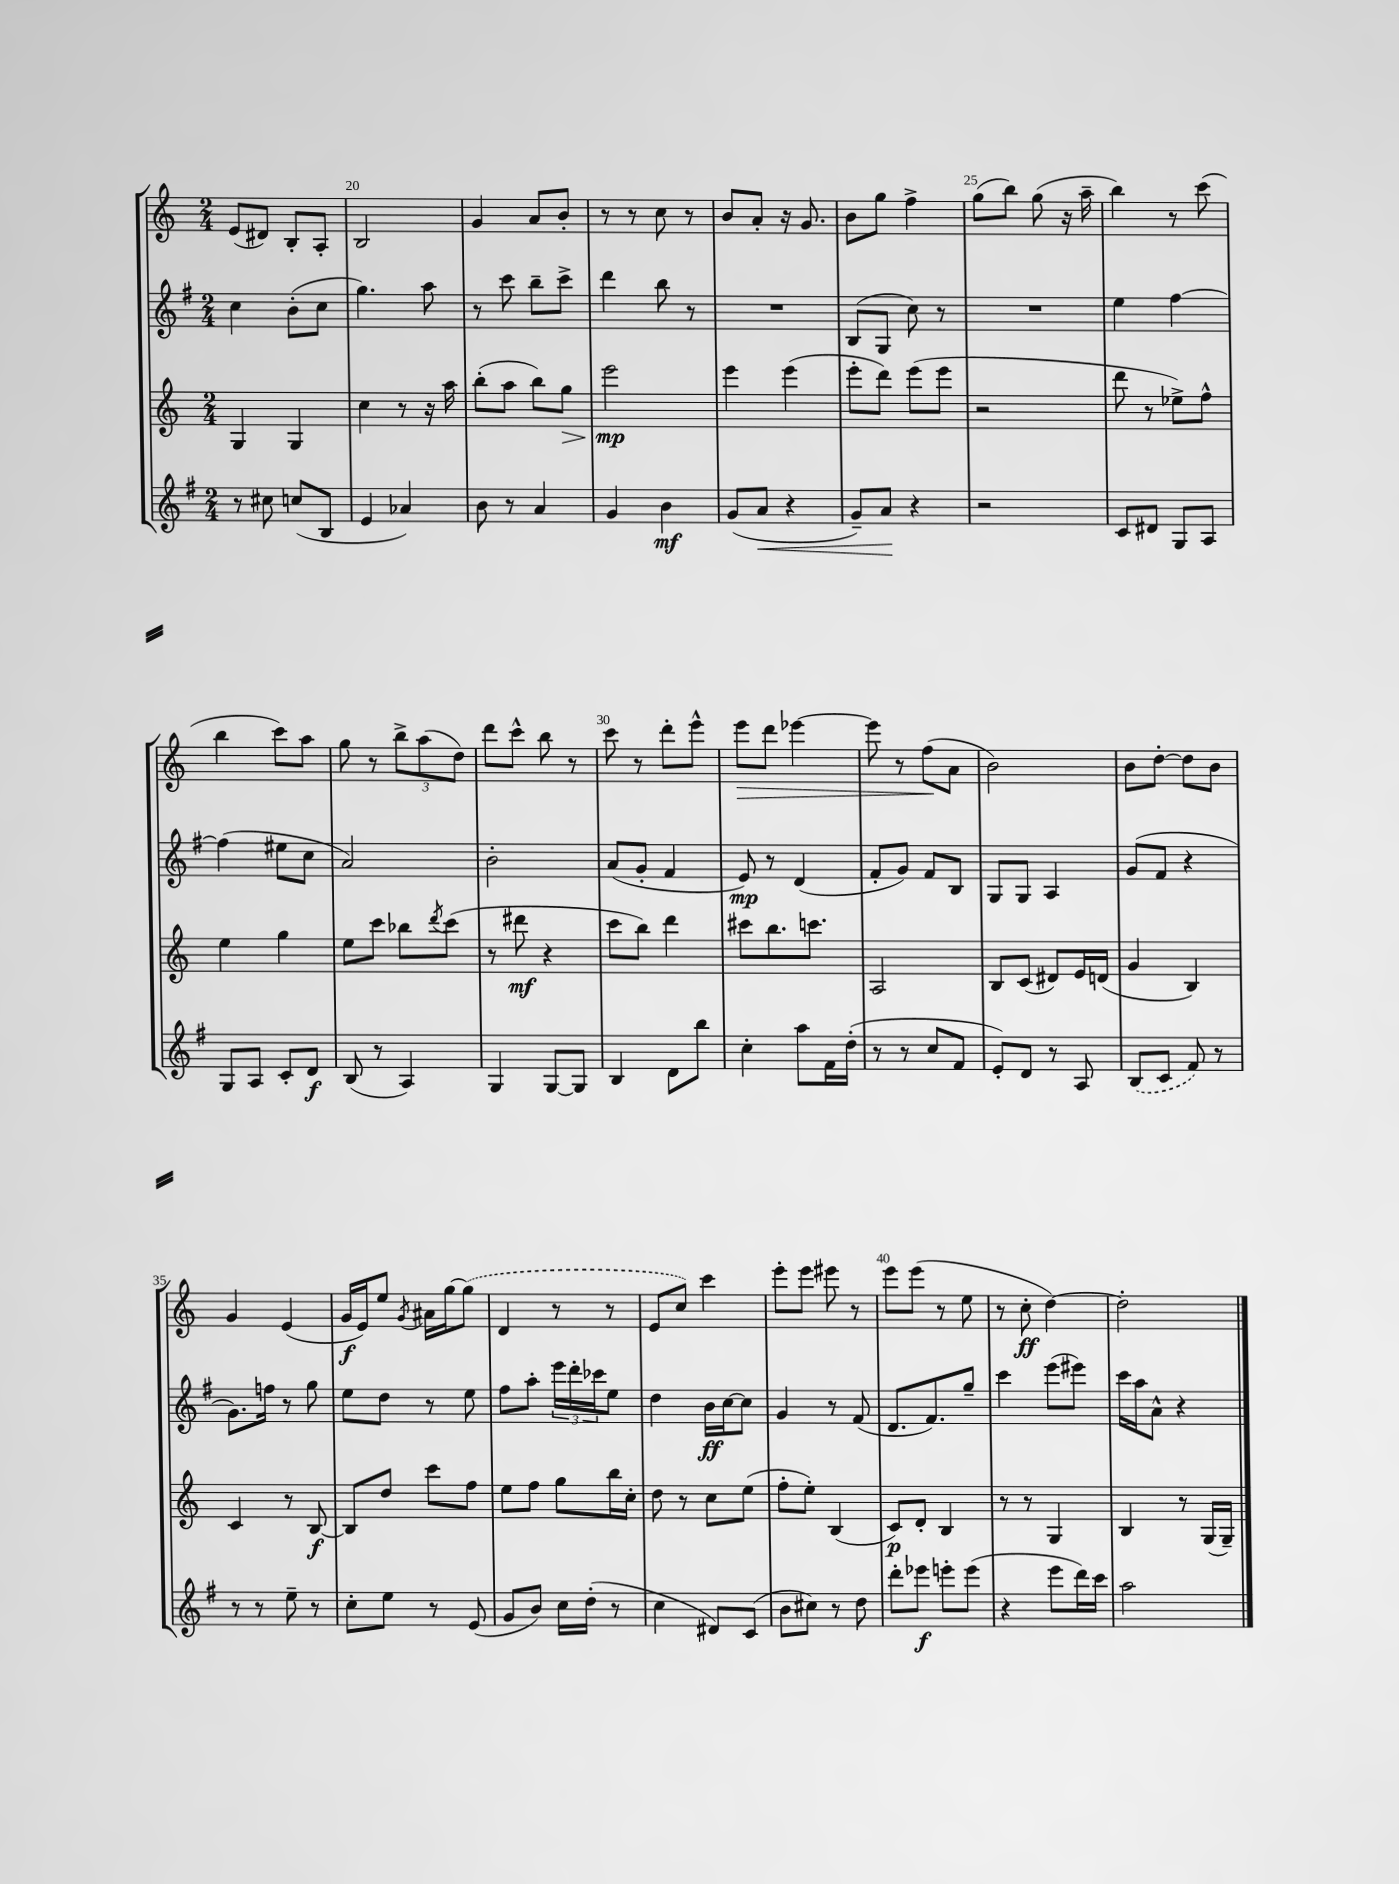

**kern	**kern	**kern	**kern
*staff4	*staff3	*staff2	*staff1
*clefG2	*clefG2	*clefG2	*clefG2
*k[f#]	*k[]	*k[f#]	*k[]
*M2/4	*M2/4	*M2/4	*M2/4
8r	4G	4cc	(8e
8cc#	.	.	8d#)
(8cc	4G	(8b'	8B'
8B	.	8cc	8A'
=	=	=	=
4e	4cc	4.gg)	2B
4a-)	8r	.	.
.	16r	8aa	.
.	16aa	.	.
=	=	=	=
8b	(8bb'	8r	4g
8r	8aa	8ccc	.
4a	8bb)	8bb~	8a
.	8gg	8ccc^	8b'
=	=	=	=
4g	2eee	4ddd	8r
.	.	.	8r
4b	.	8bb	8cc
.	.	8r	8r
=	=	=	=
(8g	4eee	2r	8b
8a	.	.	8a'
4r	(4eee	.	16r
.	.	.	8.g
=	=	=	=
8g~)	8eee'	(8B	8b
8a	8ddd)	8G	8gg
4r	(8eee	8cc)	4ff^
.	8eee	8r	.
=	=	=	=
2r	2r	2r	(8gg
.	.	.	8bb)
.	.	.	(8gg
.	.	.	16r
.	.	.	16aa~
=	=	=	=
8c	8ddd	4ee	4bb)
8d#	8r	.	.
8G	8ee-^)	[4ff#	8r
8A	8ff^^	.	(8ccc
=	=	=	=
8G	4ee	(4ff#]	4bb
8A	.	.	.
8c'	4gg	8ee#	8ccc)
8d	.	8cc	8aa
=	=	=	=
(8B	8ee	2a)	8gg
8r	8ccc	.	8r
4A)	8bb-	.	12bb^
.	.	.	(12aa
.	8qddd	.	.
.	(8ccc	.	.
.	.	.	12dd)
=	=	=	=
4G	8r	2b'	8ddd
.	8ddd#	.	8ccc^^
[8G	4r	.	8bb
8G]	.	.	8r
=	=	=	=
4B	8ccc	(8a	8ccc
.	8bb)	8g'	8r
8d	4ddd	4f#	8ddd'
8bb	.	.	8eee^^
=	=	=	=
4cc'	8ccc#	8e)	8eee
.	8.bb	8r	8ddd
8aa	.	(4d	[4eee-
.	8.ccc	.	.
16f#	.	.	.
(16dd'	.	.	.
=	=	=	=
8r	2A	8f#'	8eee-]
8r	.	8g)	8r
8cc	.	8f#	(8ff
8f#	.	8B	8a
=	=	=	=
8e')	8B	8G	2b)
8d	(8c	8G	.
8r	8d#)	4A	.
8A	16e	.	.
.	(16d	.	.
=	=	=	=
(8B	4g	(8g	8b
8c	.	8f#	[8dd'
8f#)	4B)	4r	8dd]
8r	.	.	8b
=	=	=	=
8r	4c	8.g)	4g
8r	.	.	.
.	.	16ff	.
8ee~	8r	8r	(4e
8r	[8B	8gg	.
=	=	=	=
8cc'	8B]	8ee	16g
.	.	.	16e)
8ee	8dd	8dd	8ee
.	.	.	8qg
8r	8ccc	8r	16a#
.	.	.	[16gg
(8e	8ff	8ee	(8gg]
=	=	=	=
8g	8ee	8ff#	4d
8b)	8ff	8aa'	.
16cc	8gg	24eee	8r
.	.	24ddd'	.
(16dd'	.	.	.
.	.	24ccc-	.
8r	16bb	8ee	8r
.	16cc'	.	.
=	=	=	=
4cc	8dd	4dd	8e
.	8r	.	8cc)
8d#)	8cc	16b	4ccc
.	.	[16cc	.
(8c	(8ee	8cc]	.
=	=	=	=
8b	8ff'	4g	8eee'
8cc#)	8ee')	.	8eee
8r	(4B	8r	8eee#
8dd	.	(8f#	8r
=	=	=	=
8ddd'	8c)	8.d	8eee
8eee-	8d'	.	(8eee
.	.	8.f#)	.
8eee'	4B	.	8r
(8eee	.	8gg~	8ee
=	=	=	=
4r	8r	4ccc	8r
.	8r	.	8cc'
8eee	4G	(8eee	[4dd)
16ddd)	.	8eee#)	.
16ccc	.	.	.
=	=	=	=
2aa	4B	16ccc	2dd']
.	.	16aa	.
.	.	8a^^	.
.	8r	4r	.
.	(16G	.	.
.	16G~)	.	.
==	==	==	==
*-	*-	*-	*-
